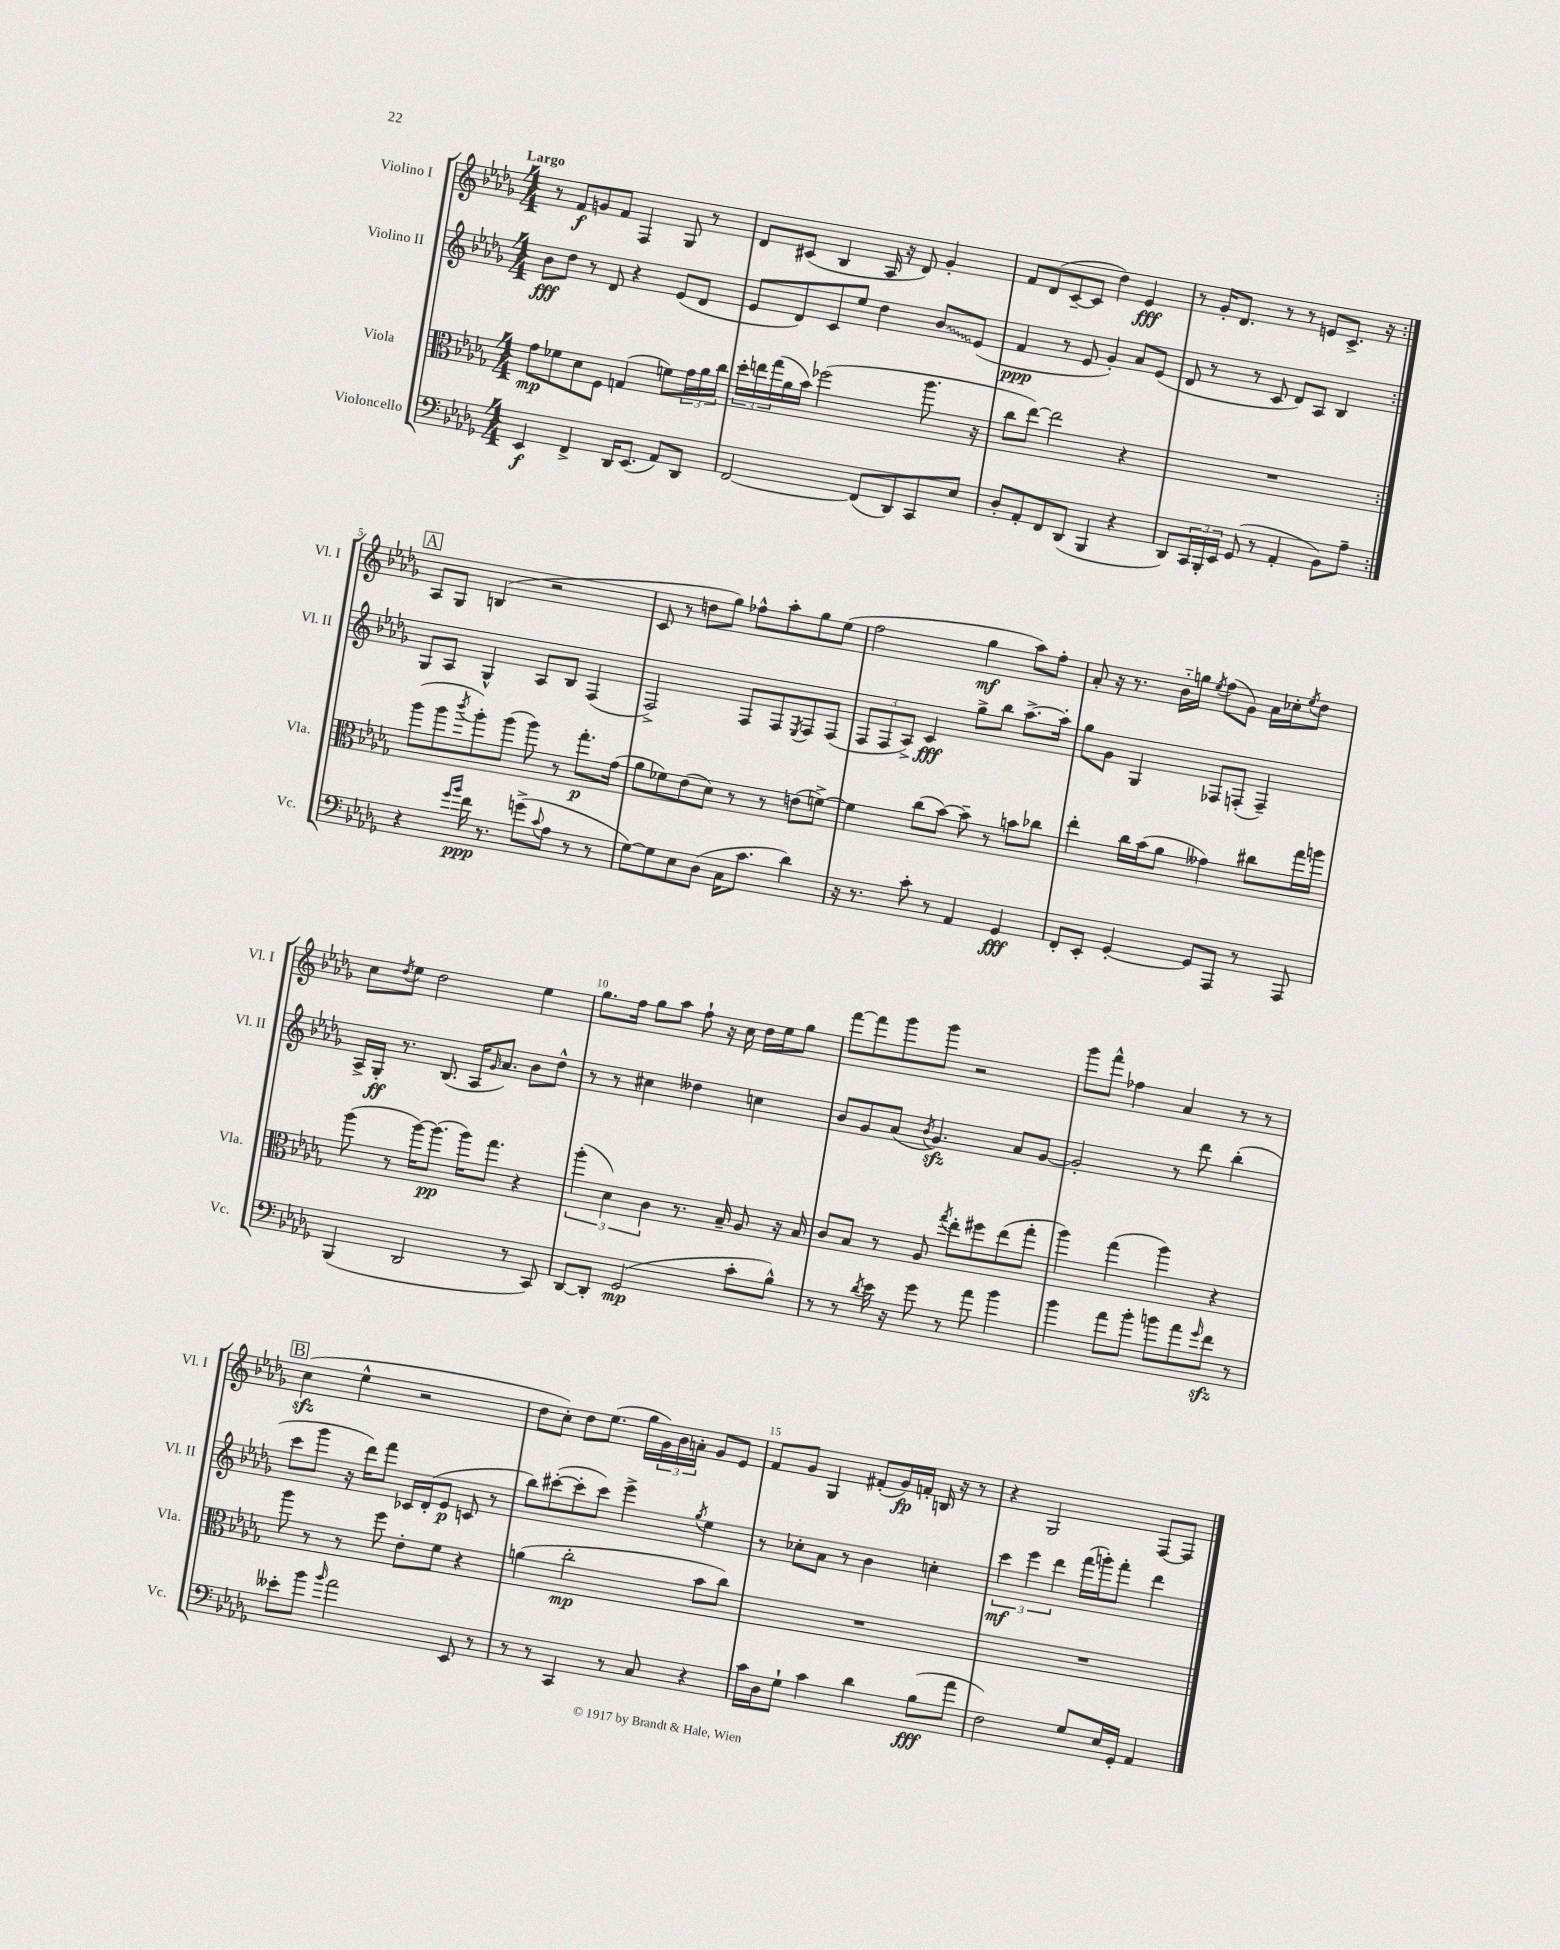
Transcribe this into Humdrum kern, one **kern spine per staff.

**kern	**kern	**kern	**kern
*staff4	*staff3	*staff2	*staff1
*clefF4	*clefC3	*clefG2	*clefG2
*k[b-e-a-d-g-]	*k[b-e-a-d-g-]	*k[b-e-a-d-g-]	*k[b-e-a-d-g-]
*M4/4	*M4/4	*M4/4	*M4/4
4EE-	8g-	8b-	8r
.	8f-	8dd-	8f
4FF^	8d-	8r	8g
.	8F	8d-	8f
16DD-	(4G	4r	4F
(8.EE-	.	.	.
8AA-)	8f)	(8e-	8G-
8DD-	24g-	8d-	8r
.	24a-	.	.
.	24cc	.	.
=	=	=	=
[2FF	24dd-'	8e-	8d-
.	24ee	.	.
.	(24gg-	.	.
.	16a-	8d-)	(8c#
.	16b-)	.	.
.	(2ff-	8c	4B-
.	.	8ee-	.
(8FF]	.	4dd-	16A-
.	.	.	16r
8DD-)	.	.	8d-)
8CC	8.aa-	8b-	4g-'
8E-	.	(8e-	.
.	16r	.	.
=	=	=	=
8D-'	8cc	4f	8f
8AA-'	[8ee-)	.	(8d-
8FF	2ee-]	8r	[8c~
(8DD-	.	8e-	8c]
4BBB-	.	4g-')	4dd-)
4r	4r	8a-	4e-
.	.	(8e-	.
=	=	=	=
8DD-)	1r	8d-	8r
24CC	.	8r	16g-'
24BBB-'	.	.	.
.	.	.	8.d-
24EE-	.	.	.
(8GG-	.	8r	.
8r	.	8c	8r
4AA-'	.	8d-)	8r
.	.	8A-	8e
8BB-)	.	4B-	8.c^
8A-~	.	.	.
.	.	.	16r
=:|!	=:|!	=:|!	=:|!
4r	(8aa-	8G-	8A-
.	8aa-	8A-	8G-
16qqg-	.	.	.
16qqb-	8qccc	.	.
16f	8aa-')	4G-^^	(4B
8.r	.	.	.
.	(8aa-	.	.
(8g^	8aa-)	8A-	2r
8qqc	.	.	.
8A-	8r	8B-	.
8r	8.gg-'	(4F	.
8r	.	.	.
.	(16g-	.	.
=	=	=	=
[8G-)	8a-	2F^)	8c
8G-]	8f-)	.	8r
8E-	(8e-	.	8dd
(8D-	8d-)	.	8gg-)
16C	8r	8F	8ff-^^
8.c	.	.	.
.	8r	8F	8aa-'
.	.	8qE-	.
4d-)	(8e	8F	8gg-
.	[8f^)	(8F	(8ee-
=	=	=	=
16r	4f]	12F	2ff
8.r	.	.	.
.	.	12F	.
.	.	12A-^)	.
8c'	(8cc	4c	.
8r	[8b-)	.	.
4AA-	8b-~]	8gg-^	4gg-
.	8r	8bb-	.
4GG-	8b	[8.aa-^	8aa-)
.	8cc-	.	8ff'
.	.	16aa-']	.
=	=	=	=
8FF'	4ee-'	8gg-	8a-'
8EE-'	.	8g-	16r
.	.	.	8.r
[4GG-'	16cc	4G-	.
.	(16b-	.	.
.	8a-	.	16b-'~
.	.	.	16gg
.	.	.	8qee-
8GG-]	4g--)	8F-	(8ff
8AAA-	.	(8F'	8g-)
8r	8cc#	4F~)	16a-
.	.	.	16cc-'
.	.	.	8qee-
8AAA-	16gg-	.	8dd-
.	16aa	.	.
=	=	=	=
(4BBB-	(8aa-	16A-^	8cc
.	.	16G-'	.
.	.	.	8qdd-
.	8r	8.r	8ee-
2DD-	[16aa-)	.	2dd-
.	(8.aa-]	(8.B-	.
.	16aa-)	16A-	.
.	.	16qqg-	.
.	8.gg-	8.a-)	.
8r	4r	8b-	4ee-
8CC)	.	8dd-^^	.
=	=	=	=
[8DD-	(6aa-'	8r	8.gg-
8DD-']	.	8r	.
.	6d-)	.	.
.	.	.	16ff
(2GG-	.	4cc#	8gg-
.	6c	.	.
.	.	.	8aa-
.	8.r	4dd--	8ff`
.	.	.	16r
.	16B-~	.	16cc
8c'	8A-	4cc	16dd-
.	.	.	16ee-
8B-^^)	16r	.	8gg-
.	16B-	.	.
=	=	=	=
8r	8c	8b-	[8fff
8r	8B-	8g-	8fff]
8qd-	.	.	.
16e-	8r	(8a-	8ggg-
16r	.	.	.
.	.	8qb-	.
8g-	8A-	4.g-)	8ggg-
.	8qgg-	.	.
8r	8ee-'	.	2r
8a-	8ff#	.	.
4b-	(8ee-	8a-	.
.	8gg-'	[8g-	.
=	=	=	=
4b-	4aa-)	2g-']	8ggg-
.	.	.	8fff^^
8a-	(4gg-	.	4ff-
8b-'	.	.	.
8b	4aa-)	8r	4a-
8a-	.	8ddd-	.
16qqg-	.	.	.
8f	4r	(4bb-'	8r
8r	.	.	8r
=	=	=	=
8e--'	8aa-	8ccc	(4cc
8b-	8r	8ggg-	.
16qqb-	.	.	.
2a-	8r	16r	4ee-^^
.	.	16ddd-)	.
.	8ff	8fff	.
.	8e-'	16c-	2r
.	.	(16d-'	.
.	8f	8e-	.
8EE-	4r	8c	.
8r	.	8r	.
=	=	=	=
8r	(4a	8bb-)	8dd-
8r	.	([8ccc#'	8cc')
4CC	2cc'	8ccc#']	8dd-
.	.	8ccc#)	(8.ee-
8r	.	4eee-^	.
.	.	.	16gg-
8C	.	.	24g-)
.	.	.	24b-
.	.	.	24a'
.	.	8qgg-	.
4r	8b-	4ee-	8g-
.	8cc)	.	8e-
=	=	=	=
16c	1r	8r	8f
16D-	.	.	.
8G-`	.	8cc-'	8g-
4c	.	8a-	4G-
.	.	8r	.
4d-	.	4b-	(8f#'
.	.	.	16g-)
.	.	.	16f'
(8B-	.	4cc'	16B
.	.	.	16r
8a-	.	.	8r
=	=	=	=
2F)	1r	6ccc	4r
.	.	6eee-	.
.	.	.	2G-
.	.	6ddd-	.
8G-	.	(16fff	.
.	.	16ggg')	.
16E-	.	8fff'	.
16GG-'	.	.	.
4AA-	.	4ddd-	[8F
.	.	.	8F]
==	==	==	==
*-	*-	*-	*-
